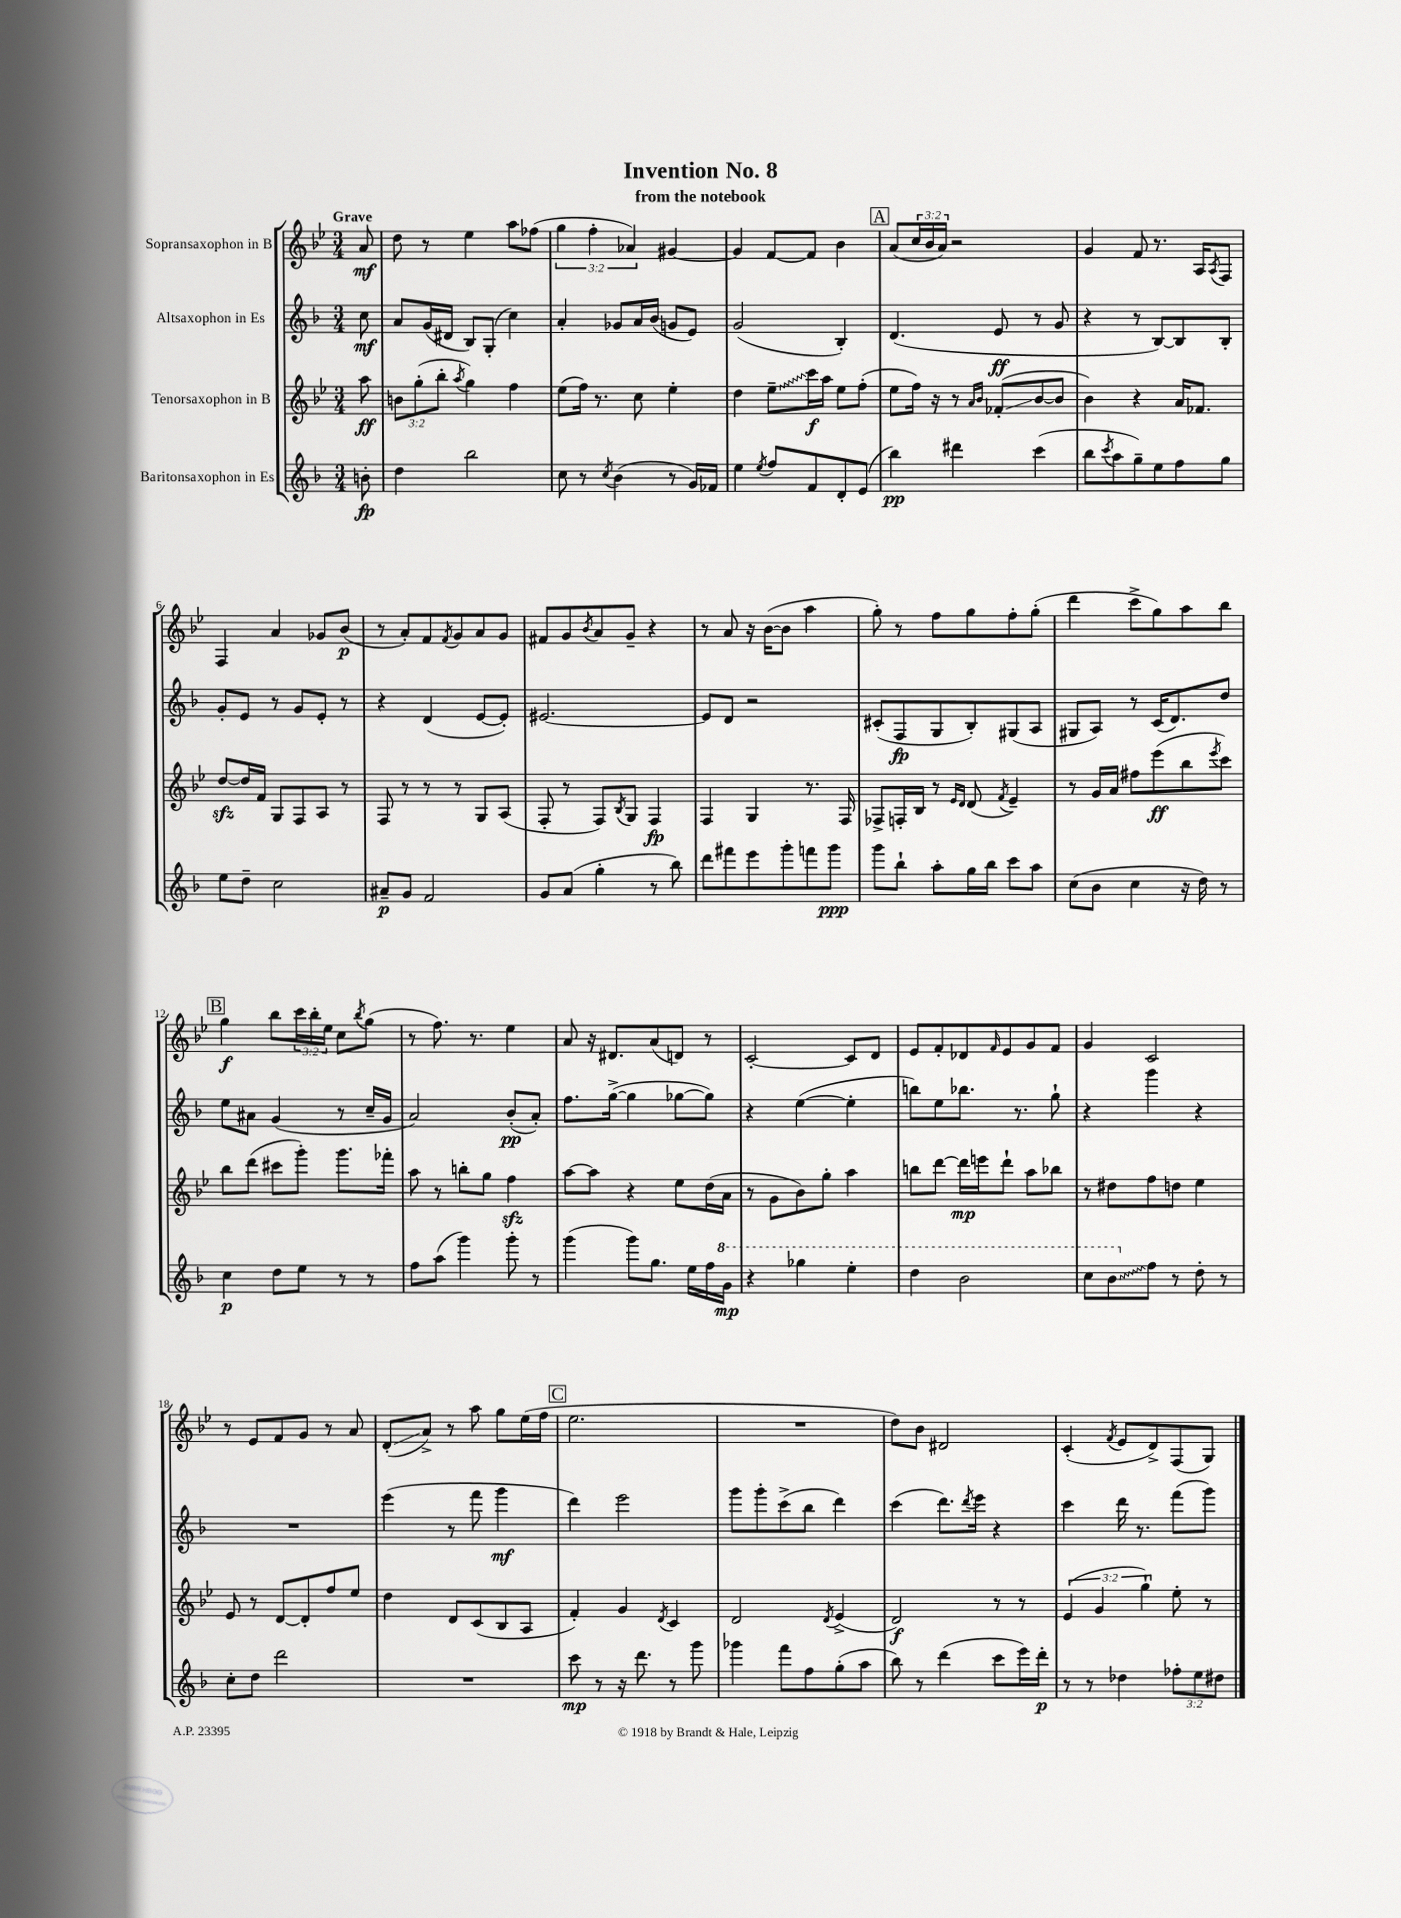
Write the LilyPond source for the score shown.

\header { title = "Invention No. 8" subtitle = "from the notebook" }
<<
\new StaffGroup <<
\new Staff = "s0" \with { instrumentName = "Sopransaxophon in B" } {
    \clef treble \key bes \major \numericTimeSignature \time 3/4 \override Staff.TupletNumber.text = #tuplet-number::calc-fraction-text \partial 8 \tempo "Grave"
    a'8\mf |
    d''8 r8 ees''4 a''8 fes''8( |
    \tuplet 3/2 { g''4 f''4-. aes'4) } gis'4~ |
    gis'4 f'8~ f'8 bes'4 |
    \mark \markup { \box "A" } a'8( \tuplet 3/2 { c''16 bes'16 a'16) } r2 |
    g'4 f'8 r8. a16 \acciaccatura { a8 } f8 |
    f4 a'4 ges'8 bes'8\p( |
    r8 a'8-.) f'8 \acciaccatura { f'8 } g'8 a'8 g'8 |
    fis'8 g'8 \acciaccatura { bes'8 } a'8 g'8-- r4 |
    r8 a'8 r16 bes'16~( bes'8 a''4 |
    g''8-.) r8 f''8 g''8 f''8-. g''8-.( |
    d'''4 c'''8-> g''8) a''8 bes''8 |
    \mark \markup { \box "B" } g''4\f bes''8 \tuplet 3/2 { c'''16 bes''16-. ees''16 } c''8 \acciaccatura { bes''8 } g''8( |
    r8 f''8.) r8. ees''4 |
    a'8 r16 dis'8. a'8( d'8) r8 |
    c'2~-. c'8 d'8 |
    ees'8 f'8-. des'8 \grace { f'16 } ees'8 g'8 f'8 |
    g'4 c'2 |
    r8 ees'8 f'8 g'8 r8 a'8 |
    d'8-.\glissando( a'8->) r8 a''8 g''8 ees''16( f''16 |
    \mark \markup { \box "C" } ees''2. |
    R2. |
    d''8) bes'8 dis'2 |
    c'4-.( \acciaccatura { f'8 } ees'8 d'8->) f8( g8) \bar "|." |
}
\new Staff = "s1" \with { instrumentName = "Altsaxophon in Es" } {
    \clef treble \key f \major \numericTimeSignature \time 3/4 \partial 8
    c''8\mf |
    a'8 g'16( dis'16 bes8) g8-.( c''4) |
    a'4-. ges'8 a'16 bes'16( g'8 e'8) |
    g'2( bes4-.) |
    \mark \markup { \box "A" } d'4.( e'8\ff r8 g'8 |
    r4 r8 bes8~) bes8 bes8-. |
    g'8-. e'8 r8 g'8 e'8-. r8 |
    r4 d'4( e'8~ e'8-.) |
    eis'2.~ |
    eis'8 d'8 r2 |
    cis'8-.( f8\fp g8 bes8-.) gis8( a8 |
    gis8 a8) r8 c'16( d'8.) d''8 |
    \mark \markup { \box "B" } e''8 ais'8 g'4( r8 c''16-- g'16 |
    a'2) bes'8-.\pp( a'8-.) |
    f''8. g''16~->( g''4 ges''8~ ges''8) |
    r4 e''4~( e''4-. |
    b''8) e''8 bes''8. r8. g''8-! |
    r4 g'''4 r4 |
    R2. |
    e'''4( r8 f'''8 g'''4\mf |
    \mark \markup { \box "C" } d'''4) e'''2 |
    g'''8 g'''8-. c'''8->( bes''8 d'''4) |
    c'''4( d'''8.) \acciaccatura { d'''8 } e'''16 r4 |
    c'''4 d'''16 r8. f'''8( g'''8) \bar "|." |
}
\new Staff = "s2" \with { instrumentName = "Tenorsaxophon in B" } {
    \clef treble \key bes \major \numericTimeSignature \time 3/4 \override Staff.TupletNumber.text = #tuplet-number::calc-fraction-text \partial 8
    a''8\ff |
    \tuplet 3/2 { b'8 g''8-.( bes''8-. } \acciaccatura { a''8 } g''4) f''4 |
    ees''8( f''16) r8. c''8 ees''4-. |
    d''4 \once \override Glissando.style = #'zigzag ees''8--\glissando c'''16\f a''16 ees''8 f''8-.( |
    \mark \markup { \box "A" } ees''8 f''16) r16 r8 \grace { a'16 bes'16 } fes'8-.\glissando( bes'8~ bes'8 |
    bes'4) r4 a'16 fes'8. |
    d''8~\sfz d''16 f'16 g8 f8 a8 r8 |
    f8 r8 r8 r8 g8 a8( |
    f8-. r8 f8) \acciaccatura { bes8 } g8 f4\fp |
    f4 g4 r8. f16 |
    fes8-> f16-. bes16 r8 \grace { ees'16 d'16 } d'8( \acciaccatura { f'8 } ees'4--) |
    r8 g'16 a'16 fis''8 ees'''8\ff( bes''8 \acciaccatura { ees'''8 } c'''8) |
    \mark \markup { \box "B" } bes''8 d'''8( cis'''8 g'''8-.) g'''8. fes'''16-. |
    a''8 r8 b''8-. g''8 f''4\sfz |
    a''8~ a''8 r4 ees''8 d''16( a'16 |
    r8 g'8 bes'8) g''8-. a''4 |
    b''8 d'''8~ d'''16\mp e'''16 d'''8-! a''8 bes''8 |
    r8 dis''8 f''8 d''8 ees''4 |
    ees'8 r8 d'8~ d'8-. f''8 ees''8 |
    d''4 d'8 c'8( bes8 a8 |
    \mark \markup { \box "C" } f'4-.) g'4 \acciaccatura { d'8 } c'4 |
    d'2 \acciaccatura { d'8 } ees'4->( |
    d'2\f) r8 r8 |
    \tuplet 3/2 { ees'4( g'4 g''4-!) } ees''8-. r8 \bar "|." |
}
\new Staff = "s3" \with { instrumentName = "Baritonsaxophon in Es" } {
    \clef treble \key f \major \numericTimeSignature \time 3/4 \override Staff.TupletNumber.text = #tuplet-number::calc-fraction-text \partial 8
    b'8-.\fp |
    d''4 bes''2 |
    c''8 r8 \acciaccatura { c''8 } bes'4( r8 g'16) fes'16 |
    e''4 \acciaccatura { e''8 } f''8 f'8 d'8-. e'8( |
    \mark \markup { \box "A" } bes''4\pp) dis'''4 c'''4( |
    bes''8 \acciaccatura { c'''8 } a''8 g''8--) e''8 f''8 g''8 |
    e''8 d''8-- c''2 |
    ais'8--\p g'8 f'2 |
    g'8 a'8( g''4-. r8 bes''8) |
    d'''8 fis'''8 e'''8 g'''8-. f'''8 g'''8\ppp |
    g'''8 bes''8-! a''8-. g''16 bes''16 c'''8 a''8 |
    c''8( bes'8 c''4 r16 d''16) r8 |
    \mark \markup { \box "B" } c''4\p d''8 e''8 r8 r8 |
    f''8 a''8( g'''4) g'''8-. r8 |
    g'''4( g'''8) g''8. e''16 f''16 \ottava #1 g''16\mp |
    r4 ges'''4 e'''4-. |
    d'''4 bes''2 |
    c'''8 \once \override Glissando.style = #'zigzag bes''8\glissando \ottava #0 f''8 r8 d''8-. r8 |
    c''8-. d''8 d'''2 |
    R2. |
    \mark \markup { \box "C" } c'''8\mp r8 r16 d'''8. r8 g'''8 |
    ges'''4 f'''8 f''8 g''8-.( a''8 |
    bes''8) r8 d'''4( c'''8 e'''16) d'''16-.\p |
    r8 r8 des''4 \tuplet 3/2 { fes''8-. e''8 dis''8 } \bar "|." |
}
>>
>>
